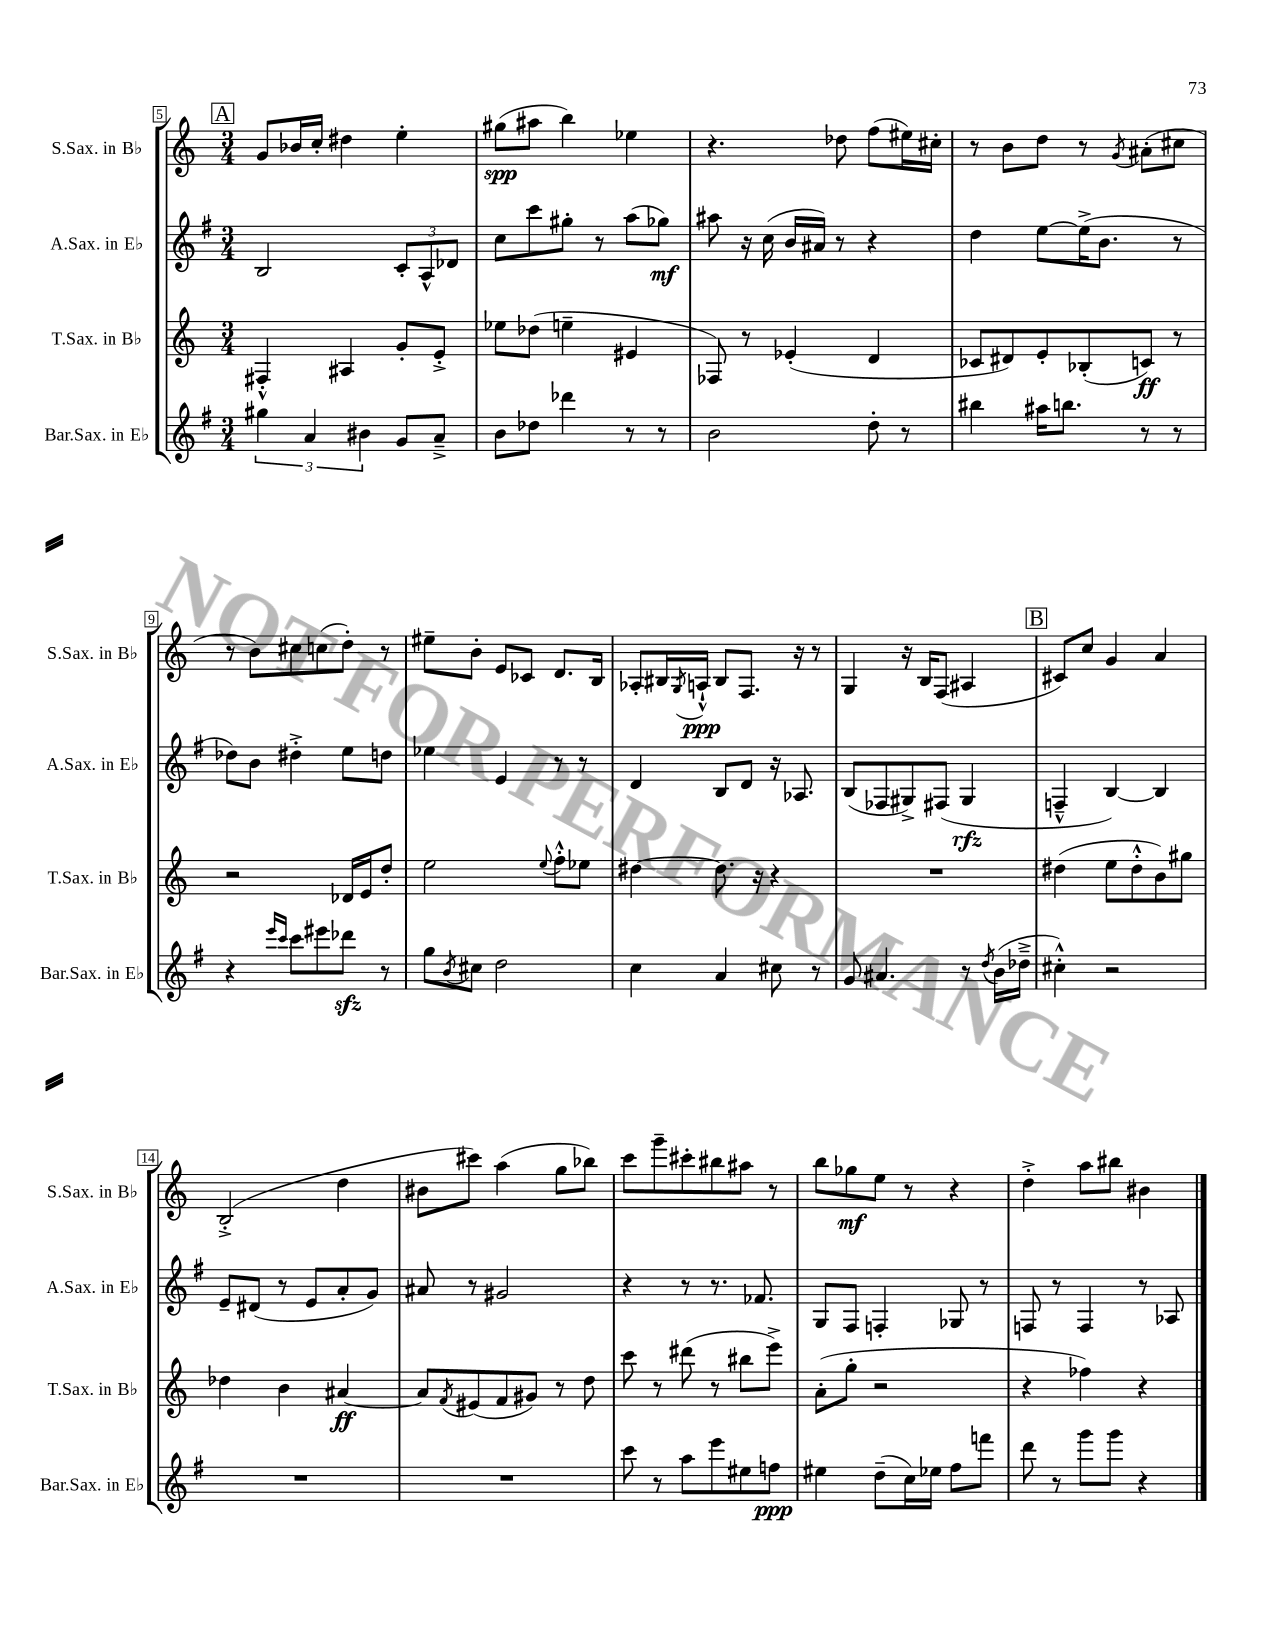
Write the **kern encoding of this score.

**kern	**dynam	**kern	**dynam	**kern	**dynam	**kern	**dynam
*part4	*part4	*part3	*part3	*part2	*part2	*part1	*part1
*staff4	*staff4	*staff3	*staff3	*staff2	*staff2	*staff1	*staff1
*I"Bar.Sax. in E♭	*	*I"T.Sax. in B♭	*	*I"A.Sax. in E♭	*	*I"S.Sax. in B♭	*
*I'Bar.Sax. in E♭	*	*I'T.Sax. in B♭	*	*I'A.Sax. in E♭	*	*I'S.Sax. in B♭	*
*clefG2	*	*clefG2	*	*clefG2	*	*clefG2	*
*k[f#]	*	*k[]	*	*k[f#]	*	*k[]	*
*M3/4	*	*M3/4	*	*M3/4	*	*M3/4	*
!!LO:REH:place=s1:t=A
=5	=5	=5	=5	=5	=5	=5	=5
6gg#X\	.	4F#X'^^/	.	2B/	.	8g/L	.
.	.	.	.	.	.	16b-X/L	.
6a/	.	.	.	.	.	.	.
.	.	.	.	.	.	16cc'/JJ	.
.	.	4A#X/	.	.	.	4dd#X\	.
6b#X\	.	.	.	.	.	.	.
8g/L	.	8g'/L	.	12c'/L	.	4ee'\	.
.	.	.	.	12A^^/	.	.	.
8a~^/J	.	8e'^/J	.	.	.	.	.
.	.	.	.	12d-X/J	.	.	.
=6	=6	=6	=6	=6	=6	=6	=6
8b\L	.	8ee-X\L	.	8cc\L	.	(8gg#X\L	spp
8dd-X\J	.	(8dd-X\J	.	8ccc\	.	8aa#X\J	.
4ddd-X\	.	4een~\	.	8gg#X'\J	.	4bb\)	.
.	.	.	.	8r	.	.	.
8r	.	4e#X/	.	(8aa\L	.	4ee-X\	.
8r	.	.	.	8gg-X\J)	mf	.	.
=7	=7	=7	=7	=7	=7	=7	=7
2b\	.	8F-X/)	.	8aa#X\	.	4.r	.
.	.	8r	.	16r	.	.	.
.	.	.	.	(16cc\	.	.	.
.	.	(4e-X'/	.	16b/LL	.	.	.
.	.	.	.	16a#X/JJ)	.	.	.
.	.	.	.	8r	.	8dd-X\	.
8dd'\	.	4d/	.	4r	.	(8ff\L	.
8r	.	.	.	.	.	16ee#X\L)	.
.	.	.	.	.	.	16cc#X'\JJ	.
=8	=8	=8	=8	=8	=8	=8	=8
4bb#X\	.	8c-X/L	.	4dd\	.	8r	.
.	.	8d#X/)	.	.	.	8b\L	.
16aa#X\KL	.	8e'/	.	[8ee\L	.	8dd\J	.
8.bbn\J	.	.	.	.	.	.	.
.	.	(8B-X'/	.	(16ee^\K]	.	8r	.
.	.	.	.	8.b\J	.	.	.
.	.	.	.	.	.	8qg/	.
8r	.	8cn/J)	ff	.	.	(8a#X'\L	.
8r	.	8r	.	8r	.	8cc#X\J	.
!!LO:LB:g=z
=9	=9	=9	=9	=9	=9	=9	=9
4r	.	2r	.	8dd-X\L)	.	8r	.
.	.	.	.	8b\J	.	8b\L)	.
16qqeee/LL	.	.	.	.	.	.	.
16qqccc/JJ	.	.	.	.	.	.	.
8ccc\L	.	.	.	4dd#X'^\	.	8cc#X\	.
8eee#X\	.	.	.	.	.	(8ccn\	.
8ddd-Xzz\J	.	16d-X/LL	.	8ee\L	.	8dd'\J)	.
.	.	16e/J	.	.	.	.	.
8r	.	8dd'/J	.	8ddn\J	.	8r	.
=10	=10	=10	=10	=10	=10	=10	=10
8gg\L	.	2ee\	.	4ee-X\	.	8ee#X~\L	.
8qb/	.	.	.	.	.	.	.
8cc#X\J	.	.	.	.	.	8b'\J	.
2dd\	.	.	.	4e/	.	8e/L	.
.	.	.	.	.	.	8c-X/J	.
.	.	8qqee/	.	.	.	.	.
.	.	8ff'^^\L	.	8r	.	8.d/L	.
.	.	8ee-X\J	.	8r	.	.	.
.	.	.	.	.	.	16B/Jk	.
=11	=11	=11	=11	=11	=11	=11	=11
4cc\	.	[4dd#X\	.	4d/	.	8A-X'/L	.
.	.	.	.	.	.	16B#X/L	.
.	.	.	.	.	.	8qG/	.
.	.	.	.	.	.	16An`^^/JJ	ppp
4a/	.	8.dd#\]	.	8B/L	.	8B#/L	.
.	.	.	.	8d/J	.	8.F/J	.
.	.	16r	.	.	.	.	.
8cc#X\	.	4r	.	16r	.	.	.
.	.	.	.	8.A-X/	.	16r	.
8r	.	.	.	.	.	8r	.
=12	=12	=12	=12	=12	=12	=12	=12
8g/	.	2.r	.	(8B/L	.	4G/	.
4.a#X/	.	.	.	8F-X/	.	.	.
.	.	.	.	8G#X^/)	.	16r	.
.	.	.	.	.	.	16B/KL	.
.	.	.	.	(8F#X/J	.	(8F/J	.
8r	.	.	.	4G#/	rfz	4A#X/	.
8qdd/	.	.	.	.	.	.	.
(16b\LL	.	.	.	.	.	.	.
16dd-X~^\JJ	.	.	.	.	.	.	.
!!LO:REH:place=s1:t=B
=13	=13	=13	=13	=13	=13	=13	=13
4cc#X'^^\)	.	(4dd#X\	.	4Fn~^^/	.	8c#X/L)	.
.	.	.	.	.	.	8cc/J	.
2r	.	8ee\L	.	[4B/)	.	4g/	.
.	.	8dd#'^^\	.	.	.	.	.
.	.	8b\)	.	4B/]	.	4a/	.
.	.	8gg#X\J	.	.	.	.	.
!!LO:LB:g=z
=14	=14	=14	=14	=14	=14	=14	=14
2.r	.	4dd-X\	.	8e~/L	.	(2B'^/	.
.	.	.	.	(8d#X/J	.	.	.
.	.	4b\	.	8r	.	.	.
.	.	.	.	8e/L	.	.	.
.	.	[4a#X/	ff	8a'/	.	4dd\	.
.	.	.	.	8g/J)	.	.	.
=15	=15	=15	=15	=15	=15	=15	=15
2.r	.	8a#/L]	.	8a#X/	.	8b#X\L	.
.	.	8qf/	.	.	.	.	.
.	.	(8e#X/	.	8r	.	8ccc#X\J)	.
.	.	8f/	.	2g#X/	.	(4aa\	.
.	.	8g#X/J)	.	.	.	.	.
.	.	8r	.	.	.	8gg\L	.
.	.	8dd\	.	.	.	8bb-X\J)	.
=16	=16	=16	=16	=16	=16	=16	=16
8ccc\	.	8ccc\	.	4r	.	8ccc\L	.
8r	.	8r	.	.	.	8ggg~\	.
8aa\L	.	(8ddd#X\	.	8r	.	8ccc#X'\	.
8eee\	.	8r	.	8.r	.	8bb#X\	.
8ee#X\	.	8bb#X\L	.	.	.	8aa#X\J	.
.	.	.	.	8.f-X/	.	.	.
8ffn\J	ppp	8eee^\J)	.	.	.	8r	.
=17	=17	=17	=17	=17	=17	=17	=17
4ee#X\	.	(8a'\L	.	8G/L	.	8bb\L	.
.	.	8gg'\J	.	8F#/J	.	8gg-X\	mf
(8dd~\L	.	2r	.	4Fn'/	.	8ee\J	.
16cc\L)	.	.	.	.	.	8r	.
16ee-X\JJ	.	.	.	.	.	.	.
8ff#\L	.	.	.	8G-X/	.	4r	.
8fffn\J	.	.	.	8r	.	.	.
=18	=18	=18	=18	=18	=18	=18	=18
8ddd\	.	4r	.	8Fn/	.	4dd'^\	.
8r	.	.	.	8r	.	.	.
8ggg\L	.	4ff-X\)	.	4F/	.	8aa\L	.
8ggg\J	.	.	.	.	.	8bb#X\J	.
4r	.	4r	.	8r	.	4b#X\	.
.	.	.	.	8A-X/	.	.	.
==	==	==	==	==	==	==	==
*-	*-	*-	*-	*-	*-	*-	*-
